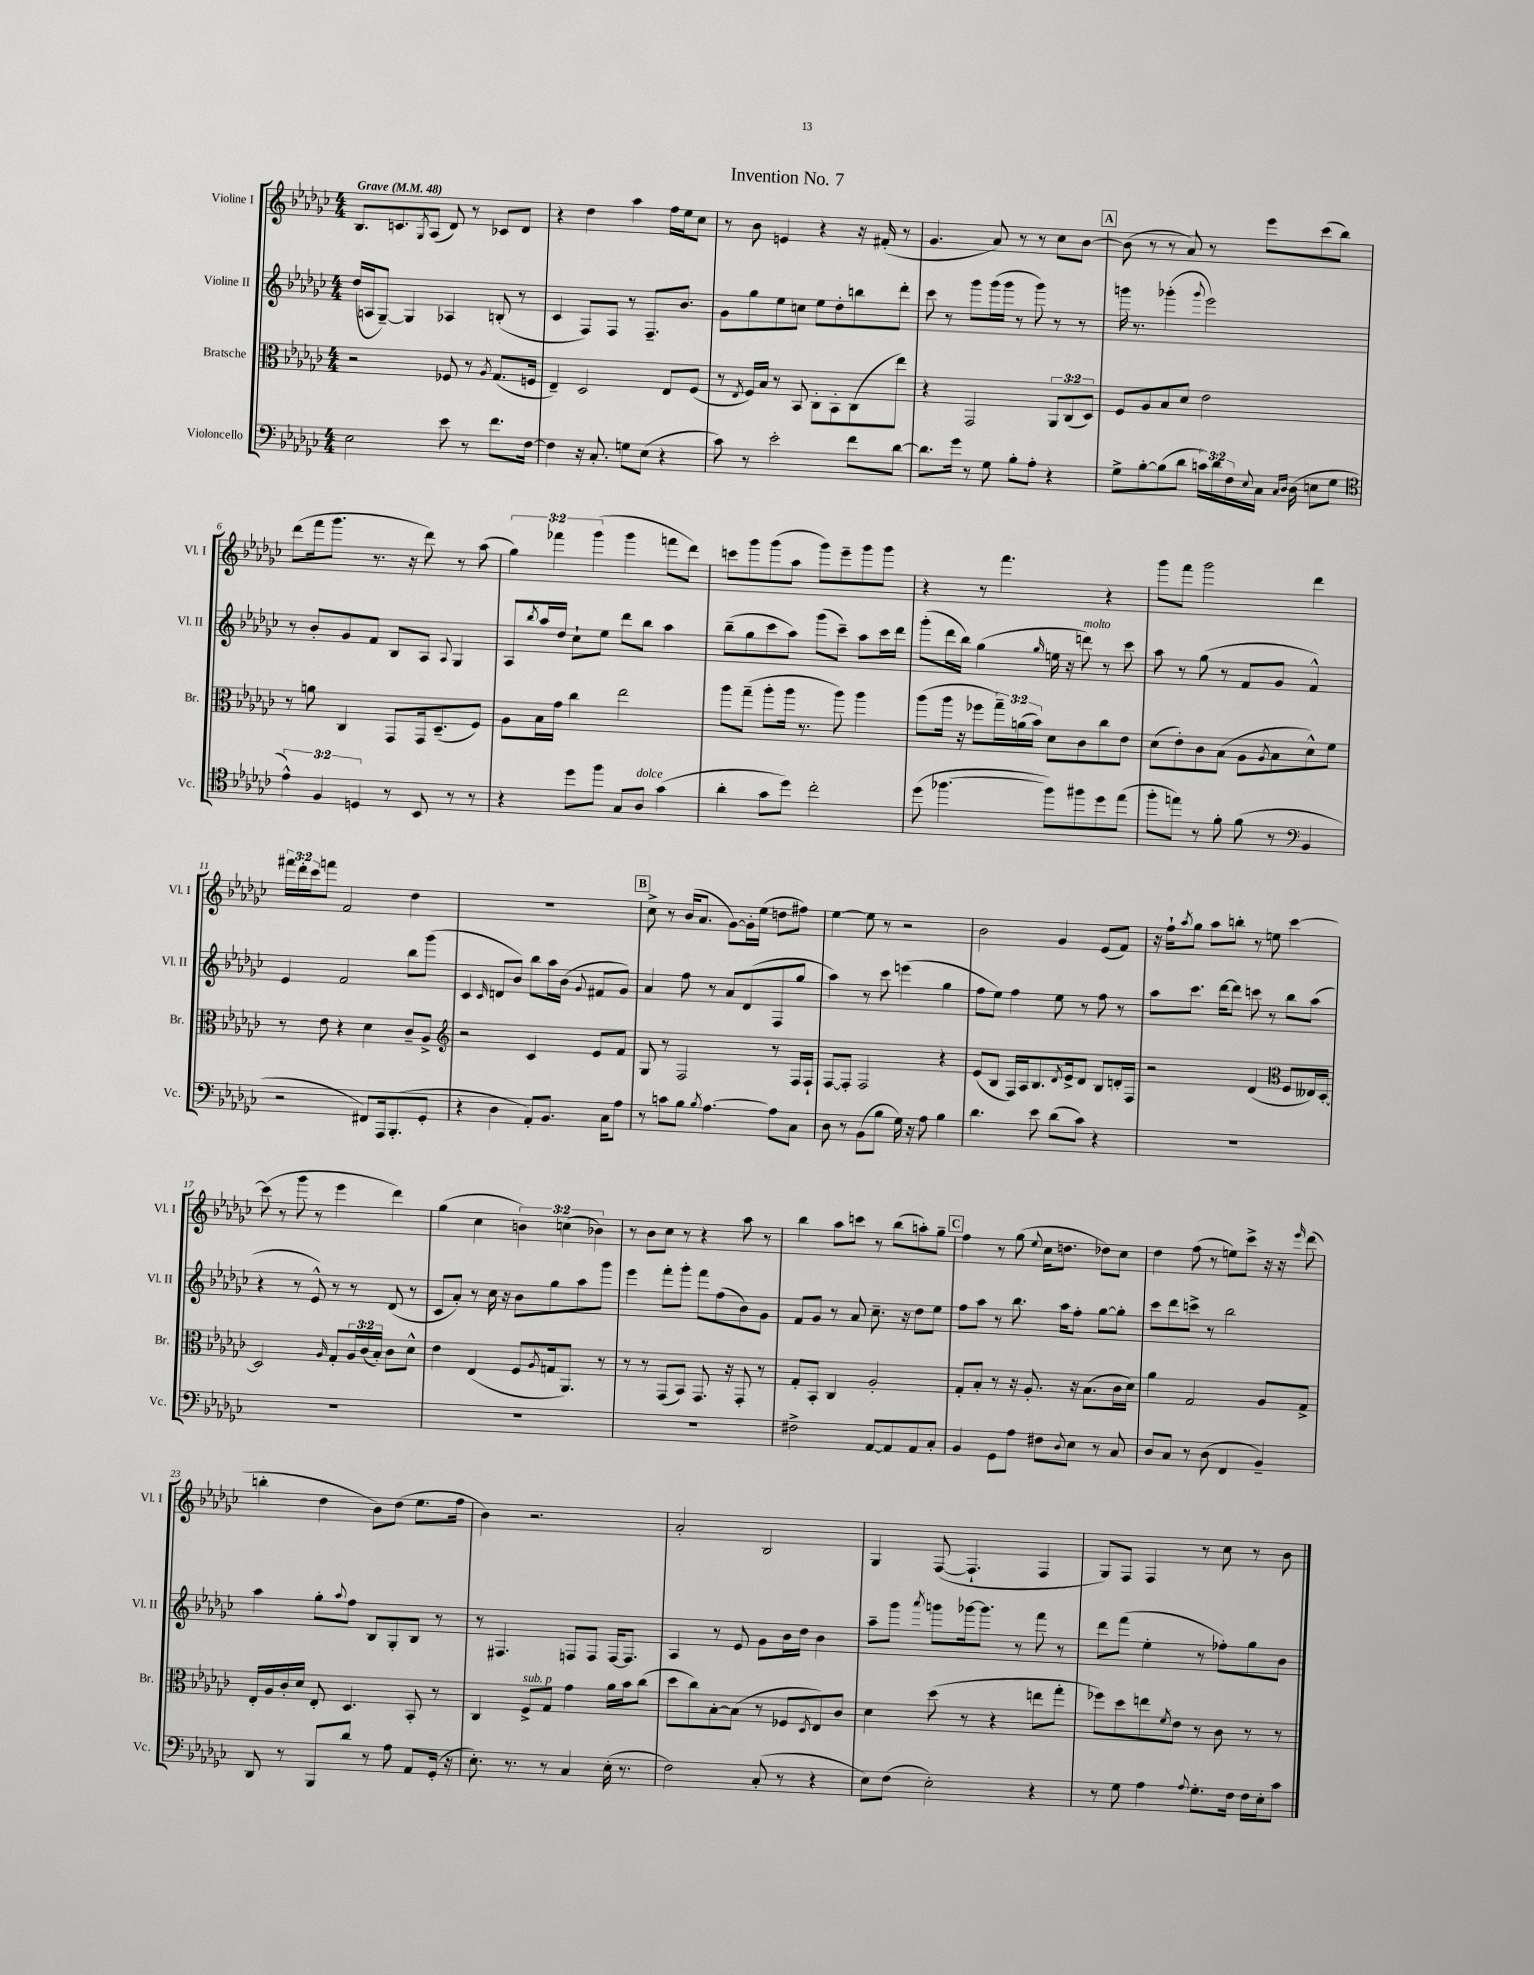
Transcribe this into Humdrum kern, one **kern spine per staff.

**kern	**kern	**kern	**kern
*staff4	*staff3	*staff2	*staff1
*clefF4	*clefC3	*clefG2	*clefG2
*k[b-e-a-d-g-c-]	*k[b-e-a-d-g-c-]	*k[b-e-a-d-g-c-]	*k[b-e-a-d-g-c-]
*M4/4	*M4/4	*M4/4	*M4/4
*MM48	*MM48	*MM48	*MM48
2E-\	2r	(16dd-/LL	8.B-/L
.	.	16A/J	.
.	.	[8G-~/J)	.
.	.	.	8.c/
.	.	4G-/]	.
.	.	.	8qG-/
.	.	.	(8A-/J
8e-\	8F-/	4A-/	8d-/)
8r	8r	.	8r
.	8qA-/	.	.
8.f\L	(8.G-/L	(8B'/	8c-/L
.	.	8r	8d-/J
[16F\Jk	16F/Jk	.	.
=	=	=	=
4F\]	4E-~/)	4c-/	4r
16r	2D-/	8F/L)	4dd-\
8.C-'/	.	.	.
.	.	8F/J	.
8G\L	.	8r	4aa-\
(8E-\J	.	8.F~/L	.
4r	8E-/L	.	16ff\LL
.	.	8.b-/J	16ee-\J
.	(8F/J	.	8cc-\J
=	=	=	=
8c-\)	8r	8g-\L	8r
.	8qE-/	.	.
8r	16F/LL)	8gg-\	8b-\
.	16B-/JJ	.	.
2e-'\	8r	8ee-\	4e/
.	8BB-/	8cc\J	.
.	8C-'\L	8ee-\L	4r
.	8BB-'\	8dd-'\	.
8f\L	(8C-\	8bb\	16r
.	.	.	(16f#'/
[8d-\J	8ee-\J)	8ddd-'\J	8r
=	=	=	=
8.d-\]L	4r	8ccc-\	4.g-/
.	.	8r	.
16g-\Jk	.	.	.
8r	2GG-/	8ggg-\L	.
8G-\	.	(16ggg-\L	8a-/)
.	.	16ggg-\JJ	.
8B-'\L	.	8r	8r
8A-'\J	.	8ggg-\)	8r
4r	12AA-/L	8r	8cc-\L
.	(12C-/	.	.
.	.	8r	[8b-\J
.	12D-/J)	.	.
=	=	=	=
8G-^\L	8F/L	16ggg\	(8b-\]
.	.	8.r	.
[8B-'\	8A-/	.	8r
(8B-\]	8B-/	(4ggg-'\	8r
8d-\J	8d-/J	.	8a-/)
.	.	8qqggg-/	.
24c\LL)	2e-\	2eee-\)	8r
24d-\	.	.	.
24F\	.	.	.
8qqE-/	.	.	.
16C-\JJ	.	.	8eee-\L
16qqC-/LL	.	.	.
16qqD-/JJ	.	.	.
(16D-\	.	.	.
8E\L	.	.	(8ccc-\
8G-\J	.	.	8bb-\J)
=	=	=	=
*clefC4	*	*	*
6e-^^\)	8r	8r	(8ddd-\L
.	8a\	8b-'/L	16fff\k
6F/	.	.	.
.	.	.	8.ggg-\J
.	4C-/	8g-/	.
6D/	.	.	.
.	.	8f/J	8.r
8r	8GG-/L	8B-/L	.
.	.	.	16r
8BB-/	16GG-/k	8A-/J	8ddd-\)
.	(8.D-~/	.	.
.	.	8qqA-/	.
8r	.	4G-/	8r
8r	8F/J)	.	(8aa-\
=	=	=	=
4r	8A-\L	8A-/L	6gg-\)
.	.	8qbb-/	.
.	16B-\L	16aa-/L	.
.	.	.	6fff-\
.	16g-\JJ	16dd-/JJ	.
8dd-\L	4cc-\	8cc-`\L	.
.	.	.	(6ggg-\
8ff\J	.	8ee-\J	.
8G-/L	2ee-\	8ddd-\L	4ggg-\
8A-/J	.	8bb-\J	.
(4g-\	.	4aa-\	8fff\L
.	.	.	8ddd-\J)
=	=	=	=
4a-'\	8aa-\L	(8bb-~\L	8ccc\L
.	(8gg-~\J	8gg-\	8ggg-\
8g-\L	8aa-'\L	8ccc-\	(8ggg-\
8dd-\J)	16aa-\Jk	8aa-\J)	8aa-\J
.	8.r	.	.
2cc-'\	.	(8ggg-\L	8ggg-\L)
.	8aa-\)	8ccc-~\J)	8eee-~\
.	4aa-\	8aa-\L	8ggg-\
.	.	16ccc-\L	8ggg-\J
.	.	16ddd-\JJ	.
=	=	=	=
(8dd-\	(8aa-\L	(8ggg-'\L	4r
[4.ff-\	16aa-\Jk	16ddd-\L	.
.	16r	16bb-\JJ)	.
.	8ff-\L	(4gg-\	8r
.	24gg-~\L)	.	4.fff\
.	(24a\	.	.
.	24b-\JJ)	.	.
.	.	16qqgg-/	.
8ff-\]L)	8d-\L	16ee\	.
.	.	16r	.
8ff#\	8c-\	8ddd\)	.
8dd-\	8cc-\	8r	4r
(8ee-\J	8e-\J	8ccc-\	.
=	=	=	=
8ff'\L	(8d-\L	8aa-\	8ggg-\L
8ee\J)	8e-'\)	8r	8fff\J
8r	8c-\	(8gg-\	2ggg-\
8f'\	(8B-\J	8r	.
(8f\	8A-\L	8f/L	.
.	8qA-/	.	.
8r	8B-\	8g-/J	.
*clefF4	*	*	*
4BB-/	8d-^^\)	4f^^/)	4ddd-\
.	8f\J	.	.
=	=	=	=
2r	8r	4e-/	24fff#\LL
.	.	.	24ddd-'\
.	.	.	24ccc-\J
.	8e-\	.	8fff\J
.	4r	2f/	2f/
8FF#/L)	4d-\	.	.
16AAA-/k	.	.	.
(8.BBB-'/	.	.	.
.	8c-~/L	8bb-\L	4dd-\
8GG-'/J	8A-^/J	(8ggg-\J	.
=	=	=	=
*	*clefG2	*	*
4r	2r	4c-/	1r
.	.	16qqc-/	.
4D-\	.	8d/L	.
.	.	8b-/J)	.
8AA-'/L)	4c-/	8bb-\L	.
8.BB-/J	.	16aa-\L	.
.	.	(16b-\JJ	.
.	.	8qqg-/	.
.	8e-/L	8f#/L	.
16C-\LK	.	.	.
8A-\J	8f/J	8g-/J)	.
=	=	=	=
8r	8G-/	4a-/	8cc-^\
8c\L	8r	.	8r
8B-\J	2F/	8ff\	(16b-/LK
.	.	.	8.a-/J
8qB-/	.	.	.
[4.A-\	.	8r	.
.	.	8a-/L	[8g-\L)
.	.	(8d-/	16g-'\]L
.	.	.	(16ee-\JJ
8A-\]L	8r	8F/	8dd\L
8C-\J	16F/LL	8gg-/J	8ff#\J)
.	16F`/JJ	.	.
=	=	=	=
8D-\	[8F/L	4aa-\)	[4ee-\
8r	8F'/]J	.	.
(8BB-\L	2F/	8r	8ee-\]
8B-\J	.	8ccc-\	8r
16G-\)	.	(4eee\	2r
16r	.	.	.
8A-\	.	.	.
4B-\	4r	4gg-\	.
=	=	=	=
4.d-\	(8e-/L	8ff\L	2b-\
.	8B-/J	8ee-\J)	.
.	16F/LL)	4ff\	.
.	16A-/J	.	.
8e-\	8.B-/	.	.
(8d-\L	.	8ee-\	4g-/
.	8qd-/	.	.
.	16e-^/k	.	.
8c-\J)	8d-/J	8r	.
4r	8B-/L	8ff\	(8e-/L
.	16d'/L	8r	8f/J)
.	16F/JJ	.	.
=	=	=	=
1r	2r	8aa-\L	16r
.	.	.	16ff`\LK
.	.	.	8qaa-/
.	.	8.ccc-\J	8gg-\J
.	.	.	8aa-\L
.	.	[16ddd-\LK	.
.	.	8ddd-\]J	8bb'\J
.	(4d-/	8ccc\	8r
.	.	8r	8ee\
*	*clefC3	*	*
.	8F/L	8bb-\L	[4ccc-\
.	16E--/L)	(8aa-\J	.
.	[16D-'/JJ	.	.
=	=	=	=
1r	2D-/]	4r	(8ccc-\]
.	.	.	8r
.	.	8r	8ggg-\
.	.	8e-^^/)	8r
.	16qqA-/	.	.
.	8G-'/L	8r	4eee-\
.	24A-/L	8r	.
.	(24c-/	.	.
.	24B-'/JJ)	.	.
.	8c-\L	(8d-/	4ddd-\)
.	8d-^^\J	8r	.
=	=	=	=
1r	4e-\	8c-/L	(4gg-\
.	.	8a-'/J)	.
.	(4E-/	8r	4cc-\
.	.	16cc-\	.
.	.	16r	.
.	8F/L	8b-\L	6b\)
.	8qA-/	.	.
.	16G/k	8gg-\	.
.	.	.	(6cc\
.	8.AA-/J)	.	.
.	.	8aa-\	.
.	.	.	6b-\)
.	8r	8ggg-\J	.
=	=	=	=
1r	8r	4eee-\	8r
.	8r	.	8b-\L
.	(8GG-/L	8fff'\L	8cc-\J
.	8BB-/J)	8ggg-'\J	8r
.	8.GG-/	8fff\L	4r
.	.	(8ff\	.
.	16r	.	.
.	8GG-'/	8b-\)	8aa-\
.	8r	8g-\J	8r
=	=	=	=
2F#^\	8G-'/L	8f/L	4bb-\
.	8BB-'/J	8g-/J	.
.	4C-/	8r	8aa-\L
.	.	8a-/	8ccc\J
[8AA-/L	2A-'/	8.cc-~\	8r
8AA-/]	.	.	(8bb-\L
.	.	16r	.
8AA-/	.	8dd-\L	8aa'\)
8C-'/J	.	8ee-\J	8gg-~\J
=	=	=	=
4BB-/	8G-'/L	8ff\L	4ff\
.	8B-'/J	8aa-\J	.
8GG-\L	8r	8r	8r
8A-\J	16r	8.bb-\	(8gg-\
.	8.A-'/	.	.
.	.	.	8qqee-/
8F#\L	.	.	16cc-\LK
.	.	16aa-\LK	8.dd\J
8qqD-/	.	.	.
8E-\J	16r	8ff'\J	.
.	(8.B-\L	.	.
8r	.	[8gg-\L	8dd-\L)
8C-/	16c-\L	8gg-'\]J	8cc-\J
.	16d-\JJ)	.	.
=	=	=	=
8D-/L	4a-\	8ccc-\L	4dd-\
8C-/J	.	8ddd-\	.
8r	2G-/	8ccc^\J	(8ff\
(8D-\	.	8r	8r
4FF/	.	2bb-\	8ee\L)
.	.	.	8ccc-^\J
4BB-~/)	8A-/L	.	16r
.	.	.	16r
.	.	.	16qqeee-/
.	8G-^/J	.	(8ddd-\
=	=	=	=
8DD-/	16E-'/LL	4aa-\	4bb'\
.	16A-/	.	.
8r	16c-'/	.	.
.	16d-/JJ	.	.
8BBB-/L	8E-'/	8gg-'\L	4dd-\
.	.	8qqaa-/	.
8d-/J	4.D-/	8ff\J	.
8r	.	8B-/L	8b-\L)
8A-\	.	8G-'/	(8dd-\J
8AA-/L	8BB-'/	8B-/J	8.ee-\L
(16GG-'/Jk	8r	8r	.
16r	.	.	16ff\Jk
=	=	=	=
8.E-'\)	4C-/	8r	4b-\)
.	.	4.F#/	.
8.r	.	.	.
.	8F^/L	.	2.r
8r	8G-/J	.	.
4C-/	4g-\	8F/L	.
.	.	8F/J	.
(16E-'\	16a-\LL	[16F/LK	.
8.r	16b-\J	8.F/]J	.
.	(8cc-\J	.	.
=	=	=	=
2F\)	8dd-\L	4A-/	2a-'/
.	8cc-\)	.	.
.	[8B-'\	8r	.
.	(8B-\]J	8e-/	.
(8C-'/	8r	8g-\L	2B-/
8r	8F-/L	16b-\L	.
.	.	16dd-\JJ	.
.	8qD-/	.	.
4r	8E-/)	4b-\	.
.	8c-/J	.	.
=	=	=	=
8E-\L)	4d-\	8aa-~\L	4G-/
(8F\J	.	8ggg-\J	.
.	.	8qaaa-/	.
2E-'\)	(8dd-\	8ggg\L	([8F/
.	8r	[16ggg-\k	4.F`/]
.	.	8.ggg-\]J	.
.	4r	.	.
.	.	8r	.
4r	8ee\L	8fff\	4F/
.	8gg-'\J	8r	.
=	=	=	=
8r	8ff-\L)	8ddd-\L	8G-/L)
8G-\	8dd-\	(8fff\J	8F/J
4A-\	8ee\	4ee-'\	4F/
.	8qf/	.	.
.	8e-\J	.	.
8qqA-/	.	.	.
8.G-'\L	8r	8r	8r
.	8c-\	8ff-'\L)	8cc-\
16F\Jk	.	.	.
16F\LL	8r	8gg-\	8r
16E-'\J	.	.	.
8c-\J	8r	8b-\J	8b-\
==	==	==	==
*-	*-	*-	*-
